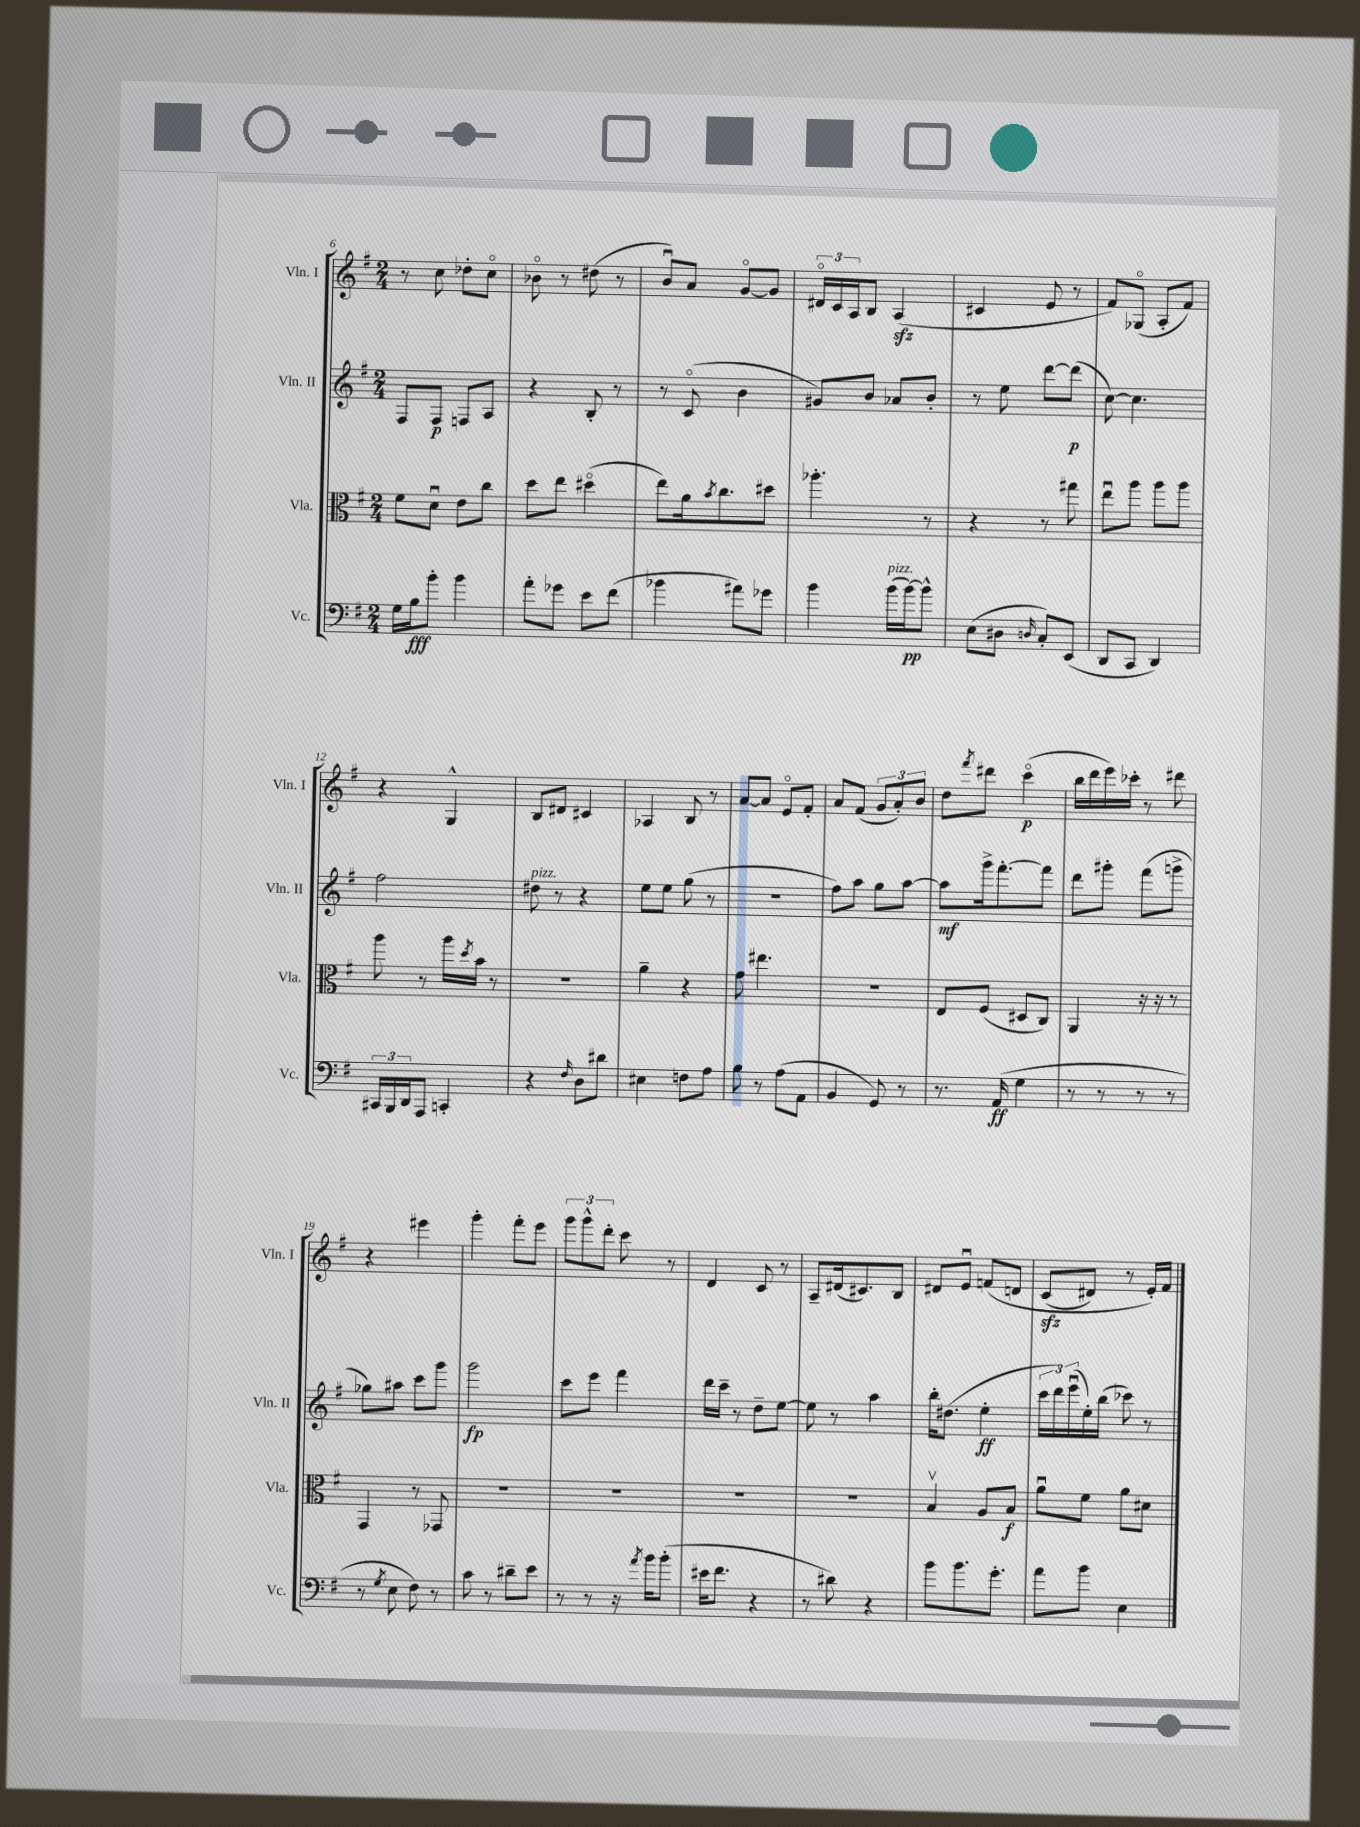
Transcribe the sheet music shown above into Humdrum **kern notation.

**kern	**kern	**kern	**kern
*staff4	*staff3	*staff2	*staff1
*clefF4	*clefC3	*clefG2	*clefG2
*k[f#]	*k[f#]	*k[f#]	*k[f#]
*M2/4	*M2/4	*M2/4	*M2/4
16G	8f#	8F#	8r
16B	.	.	.
8b'	8du	8F#	8cc
4b	8e	8F	8dd-'
.	8cc	8A	8cco
=	=	=	=
8a'	8dd	4r	8b-o
8g-	8ee	.	8r
8e	(4dd#o	8B'	(8dd#
(8f#	.	8r	8r
=	=	=	=
4b-	8ee)	8r	8bu)
.	16a	(8co	8a
.	8qb	.	.
.	8.cc	.	.
8a#)	.	4b	[8go
8g-	8dd#	.	8g]
=	=	=	=
4b	4.aa-'	8g#)	24d#o
.	.	.	24c
.	.	.	24A
.	.	8b	8B
(16b	.	8a-	(4A
[16b)	.	.	.
8b^^]	8r	8b'	.
=	=	=	=
(8E	4r	8r	4c#
8D#	.	8ee	.
16qqD	.	.	.
8C')	8r	[8ddd	8e
(8EE	8gg#	(8ddd]	8r
=	=	=	=
8DD	8eeu	[8cc)	8f#)
8CC	8aa	4.cc]	(8G-o
4DD)	8aa	.	8A'
.	8aa	.	8f#)
=	=	=	=
24CC#	8aa	2ff#	4r
24BBB	.	.	.
24DD	.	.	.
8AAA	8r	.	.
4CC'	16aa	.	4G^^
.	8qdd	.	.
.	16b	.	.
.	8r	.	.
=	=	=	=
4r	2r	8dd#	8B
.	.	8r	8d#
16qqF#	.	.	.
8D	.	4r	4c#
8d#	.	.	.
=	=	=	=
4E#	4a~	8ee	4A-
.	.	8ee	.
8F	4r	(8gg	8B
8A	.	8r	8r
=	=	=	=
8B	8g	2r	[8a
8r	4.ee#	.	8a]
(8A	.	.	8eo
8AA	.	.	8f#'
=	=	=	=
4BB	2r	8ff#)	8a
.	.	8aa	(8f#
8GG)	.	8gg	12g
.	.	.	12a')
8r	.	[8aa	.
.	.	.	12b
=	=	=	=
8.r	8E	8aa]	8dd
.	.	.	8qfff#
.	(8F#	16ggg^	8ddd#
(16AA	.	[8.fff#'	.
4G	8D#	.	(4ccco
.	8C)	8fff#]	.
=	=	=	=
8r	4AA	8ddd	16bb
.	.	.	16ddd
8r	.	8ggg#'	16eee)
.	.	.	16ccc-'
8r	16r	(8fff#	8r
.	16r	.	.
8r	8r	8ggg^	8ddd#
=	=	=	=
8r	4GG	8gg-)	4r
8qG	.	.	.
8E	.	8aa#	.
8F#)	8r	8ccc	4eee#
8r	8GG-	8ggg	.
=	=	=	=
8c	2r	2ggg	4ggg'
8r	.	.	.
8d#~	.	.	8fff#'
8e	.	.	8eee
=	=	=	=
8r	2r	8ccc	12ggg
.	.	.	12ggg^^
8r	.	8eee	.
.	.	.	12ddd'
16r	.	4fff#	8ccc
8qa	.	.	.
16b	.	.	.
(8b'	.	.	8r
=	=	=	=
16e#	2r	16ddd	4d
8.f#	.	16ccc~	.
.	.	8r	.
4r	.	8dd~	8c
.	.	[8ee	8r
=	=	=	=
8r	2r	8ee]	8A~
8d#)	.	8r	(16d#
.	.	.	8.c#)
4r	.	4aa	.
.	.	.	8B
=	=	=	=
8b	4Bv	16bb'	8d#
.	.	(8.dd#	.
8.b	.	.	8eu
.	8A	4ee'	&(8f
8.g'	.	.	.
.	8B	.	8d
=	=	=	=
8a	8au	24ccc	(8c
.	.	24ddd)	.
.	.	(24eeeu	.
8b	8f#	16ee')	8d#)
.	.	(16bb	.
4E	8a	8ccc-)	8r
.	8d#	8r	16e'&)
.	.	.	16f#
==	==	==	==
*-	*-	*-	*-
